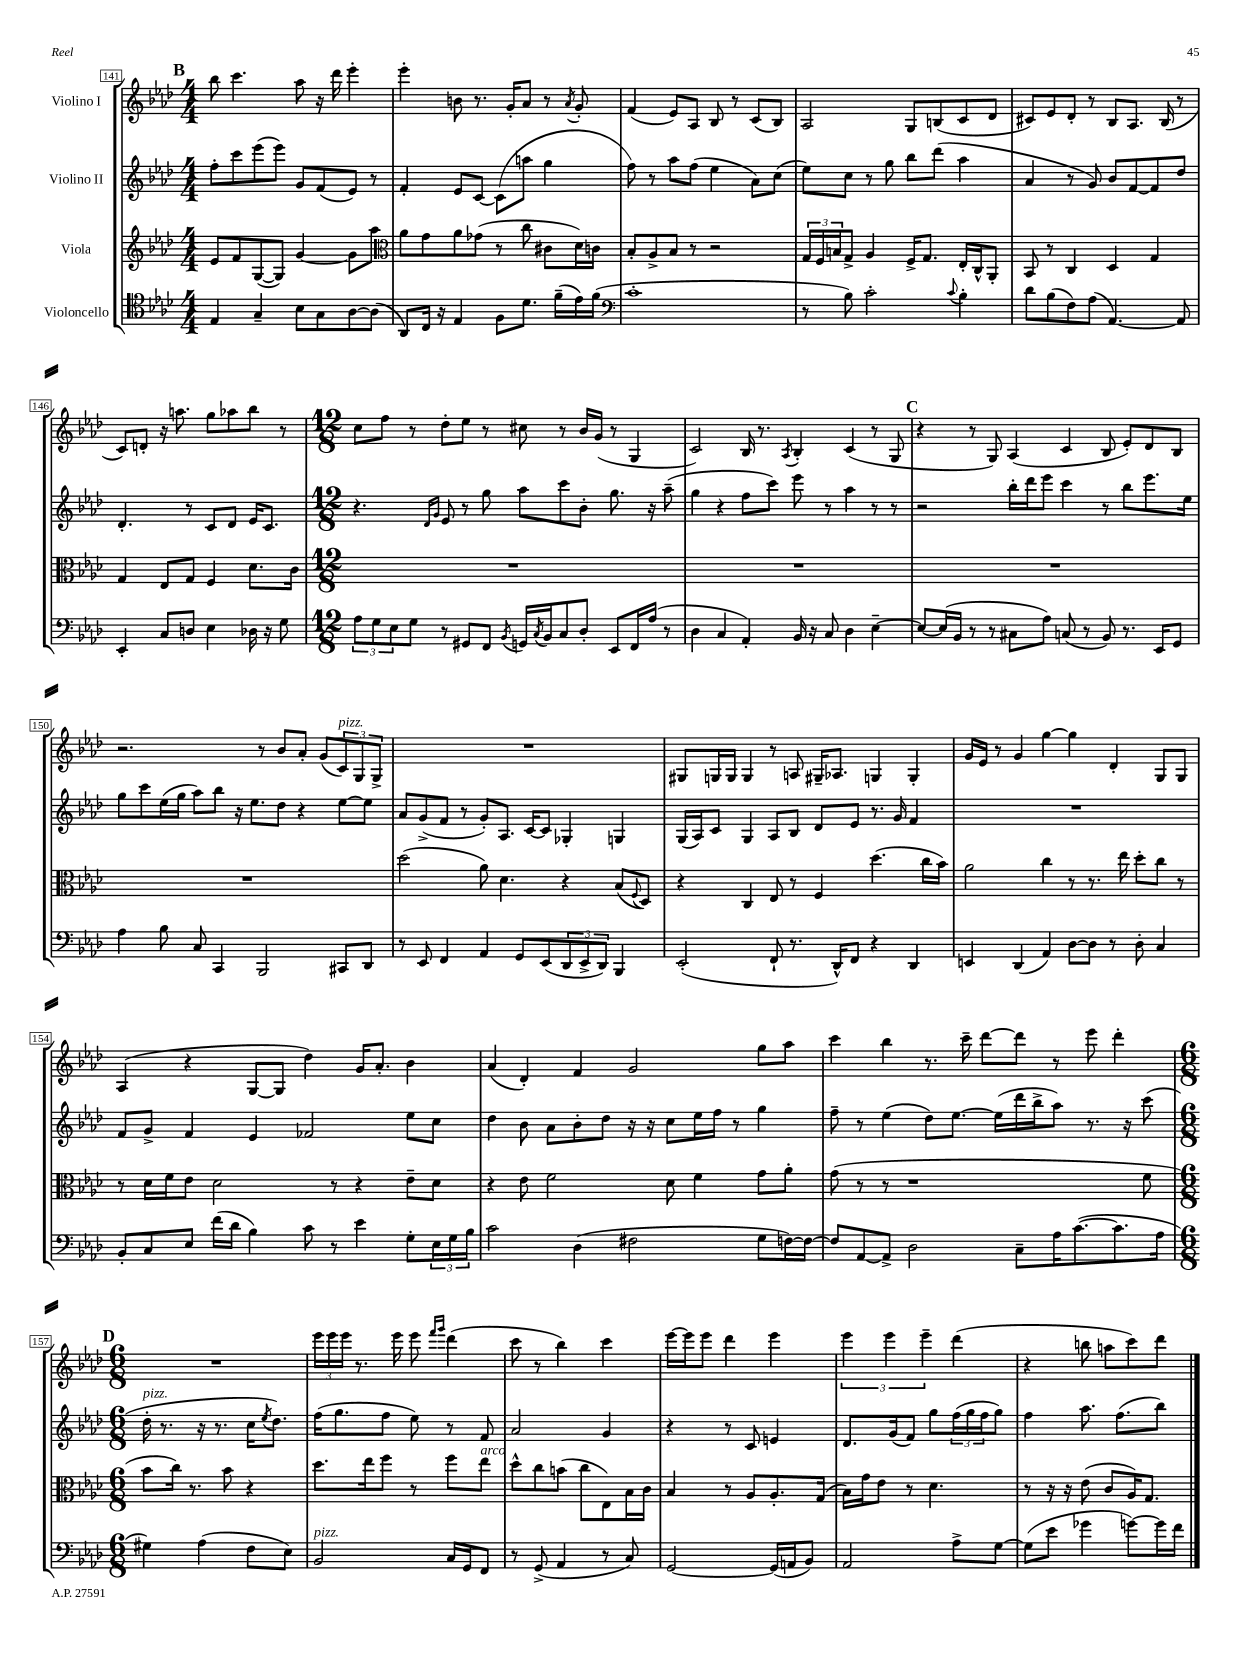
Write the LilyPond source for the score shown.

<<
\new StaffGroup <<
\new Staff = "s0" \with { instrumentName = "Violino I" } {
    \clef treble \key aes \major \numericTimeSignature \time 4/4
    \mark \markup { \bold "B" } bes''8 c'''4. aes''8 r16 des'''16 ees'''4-. |
    ees'''4-. b'8 r8. g'16-. aes'8 r8 \acciaccatura { aes'8 } g'8-. |
    f'4( ees'8) aes8 bes8 r8 c'8( bes8) |
    aes2 g8 b8( c'8 des'8 |
    cis'8) ees'8 des'8-. r8 bes8 aes8. bes16( r8 |
    c'8) d'8-. r16 a''8. g''8 aes''8 bes''8 r8 |
    \numericTimeSignature \time 12/8 c''8 f''8 r8 des''8-. ees''8 r8 cis''8 r8 bes'16 g'16( r8 g4 |
    c'2) bes16 r8. \acciaccatura { aes8 } bes4-. c'4( r8 g8 |
    \mark \markup { \bold "C" } r4 r8 g8) aes4( c'4 bes8 ees'8-.) des'8 bes8 |
    r2. r8 bes'8 aes'8-. g'8( \tuplet 3/2 { c'8^\markup { \italic "pizz." }) g8 g8-> } |
    R1. |
    gis8 g16 g16 g4 r8 a8 gis16-- aes8. g4 g4-. |
    g'16 ees'16 r8 g'4 g''4~ g''4 des'4-. g8 g8 |
    aes4( r4 g8~ g8 des''4) g'16 aes'8.-. bes'4 |
    aes'4( des'4-.) f'4 g'2 g''8 aes''8 |
    c'''4 bes''4 r8. c'''16-- des'''8~ des'''8 r8 ees'''8 des'''4-. |
    \mark \markup { \bold "D" } \numericTimeSignature \time 6/8 R2. |
    \tuplet 3/2 { ees'''16 ees'''16 ees'''16 } r8. ees'''16 ees'''8 \grace { f'''16 g'''16 } des'''4( |
    c'''8 r8 bes''4) c'''4 |
    ees'''16~ ees'''16 ees'''8 des'''4 ees'''4 |
    \tuplet 3/2 { ees'''4 ees'''4 ees'''4-- } des'''4( |
    r4 b''8 a''8 c'''8) des'''8 \bar "|." |
}
\new Staff = "s1" \with { instrumentName = "Violino II" } {
    \clef treble \key aes \major \numericTimeSignature \time 4/4
    \mark \markup { \bold "B" } f''8-. c'''8 ees'''8( ees'''8) g'8 f'8( ees'8) r8 |
    f'4-. ees'8 c'8~ c'8( a''8 g''4 |
    f''8) r8 aes''8 f''8( ees''4 aes'8) c''8( |
    ees''8) c''8 r8 g''8 bes''8 des'''8( aes''4 |
    aes'4 r8 g'8) bes'8 f'8~ f'8 des''8 |
    des'4.-. r8 c'8 des'8 ees'16 c'8. |
    \numericTimeSignature \time 12/8 r4. \grace { des'16 g'16 } ees'8 r8 g''8 aes''8 c'''8 bes'8-. g''8. r16 aes''8--( |
    g''4 r4 f''8 c'''8) ees'''8 r8 aes''4 r8 r8 |
    \mark \markup { \bold "C" } r2 bes''16-. des'''16 ees'''8 c'''4 r8 bes''8 ees'''8. ees''16 |
    g''8 c'''8 ees''16( g''16 aes''8) bes''8 r16 ees''8. des''8 r4 ees''8~ ees''8 |
    aes'8 g'8->( f'8 r8 g'8-.) aes8. c'16~ c'8 ges4-. g4 |
    g16( aes16) c'8 g4 aes8 bes8 des'8 ees'8 r8. g'16 f'4 |
    R1. |
    f'8 g'8-> f'4 ees'4 fes'2 ees''8 c''8 |
    des''4 bes'8 aes'8 bes'8-. des''8 r16 r16 c''8 ees''16 f''16 r8 g''4 |
    f''8-- r8 ees''4( des''8) ees''8.~ ees''16( des'''16 bes''16-> aes''8) r8. r16 c'''8( |
    \mark \markup { \bold "D" } \numericTimeSignature \time 6/8 des''16-.^\markup { \italic "pizz." } r8. r16 r8. c''16 \acciaccatura { ees''8 } des''8.) |
    f''16( g''8. f''8 ees''8) r8 f'8 |
    aes'2 g'4 |
    r4 r8 c'8 e'4 |
    des'8. g'16( f'8) g''8 \tuplet 3/2 { f''16( g''16 f''16 } g''8) |
    f''4 aes''8. f''8.( bes''8) \bar "|." |
}
\new Staff = "s2" \with { instrumentName = "Viola" } {
    \clef treble \key aes \major \numericTimeSignature \time 4/4
    \mark \markup { \bold "B" } ees'8 f'8 g8~( g8) g'4~ g'8 aes''8 |
    \clef alto aes'8 g'8 aes'8 ges'8( r8 c''8 cis'8 des'16) c'16 |
    bes8-. aes8-> bes8 r8 r2 |
    \tuplet 3/2 { g16 f16 b16 } g8-> aes4 f16-> g8. ees16-. c16-^ aes,8-. |
    bes,8 r8 c4 des4 g4 |
    g4 ees8 g8 f4 des'8. c'16 |
    \numericTimeSignature \time 12/8 R1. |
    R1. |
    \mark \markup { \bold "C" } R1. |
    R1. |
    des''2( aes'8) des'4. r4 bes8( \appoggiatura { f8 } des8) |
    r4 c4 ees8 r8 f4 des''4.( c''16 bes'16) |
    aes'2 c''4 r8 r8. ees''16 des''8-. c''8 r8 |
    r8 des'16 f'16 ees'8 des'2 r8 r4 ees'8-- des'8 |
    r4 ees'8 f'2 des'8 f'4 g'8 aes'8-. |
    g'8( r8 r8 r1 f'8 |
    \mark \markup { \bold "D" } \numericTimeSignature \time 6/8 bes'8 c''16) r8. bes'8 r4 |
    des''8. ees''16 f''8 r8 f''8 ees''8^\markup { \italic "arco" } |
    des''8-^ c''8 b'8( c''8 ees8) bes16 c'16 |
    bes4 r8 aes8 aes8.-. g16( |
    bes16) g'16 ees'8 r8 des'4. |
    r8 r16 r16 ees'8( c'8 aes16) g8. \bar "|." |
}
\new Staff = "s3" \with { instrumentName = "Violoncello" } {
    \clef tenor \key aes \major \numericTimeSignature \time 4/4
    \mark \markup { \bold "B" } ees4 g4-- bes8 g8 aes8~ aes8( |
    aes,8) c16 r16 ees4 f8 des'8. f'16--( ees'16) f'16( |
    \clef bass c'1-. |
    r8 bes8) c'2-. \appoggiatura { c'8 } bes4-. |
    des'8 bes8( f8) aes8( aes,4.~) aes,8 |
    ees,4-. c8 d8 ees4 des16 r16 g8 |
    \numericTimeSignature \time 12/8 \tuplet 3/2 { aes8 g8 ees8 } g8 r8 gis,8 f,8 \acciaccatura { bes,8 } g,16 \acciaccatura { c8 } bes,16 c8 des8-. ees,8 f,16 aes16( r8 |
    des4 c4 aes,4-.) bes,16 r16 c8 des4 ees4~-- |
    \mark \markup { \bold "C" } ees8~ ees16( bes,16 r8 r8 cis8 aes8) c8( r8 bes,8) r8. ees,16 g,8 |
    aes4 bes8 c8 c,4 bes,,2 cis,8 des,8 |
    r8 ees,8 f,4 aes,4 g,8 ees,8( \tuplet 3/2 { des,8 ees,8-> des,8) } bes,,4 |
    ees,2-.( f,8-! r8. des,16-^) f,8 r4 des,4 |
    e,4 des,4( aes,4) des8~ des8 r8 des8-. c4 |
    bes,8-. c8 ees8 f'16( des'16 bes4) c'8 r8 ees'4 g8-. \tuplet 3/2 { ees16 g16 bes16 } |
    c'2 des4( fis2 g8 f16~) f16~ |
    f8 aes,8~ aes,8-> des2 c8-- aes16 c'8.~( c'8. aes16 |
    \mark \markup { \bold "D" } \numericTimeSignature \time 6/8 gis4) aes4( f8 ees8) |
    bes,2^\markup { \italic "pizz." } c16 g,16 f,8 |
    r8 g,8->( aes,4 r8 c8) |
    g,2~ g,16( a,16 bes,8) |
    aes,2 aes8-> g8~ |
    g8( ees'8 ges'4 g'8~) g'16 f'16 \bar "|." |
}
>>
>>
\layout { \context { \Score currentBarNumber = #141 \override BarNumber.stencil = #(make-stencil-boxer 0.1 0.3 ly:text-interface::print) } }
